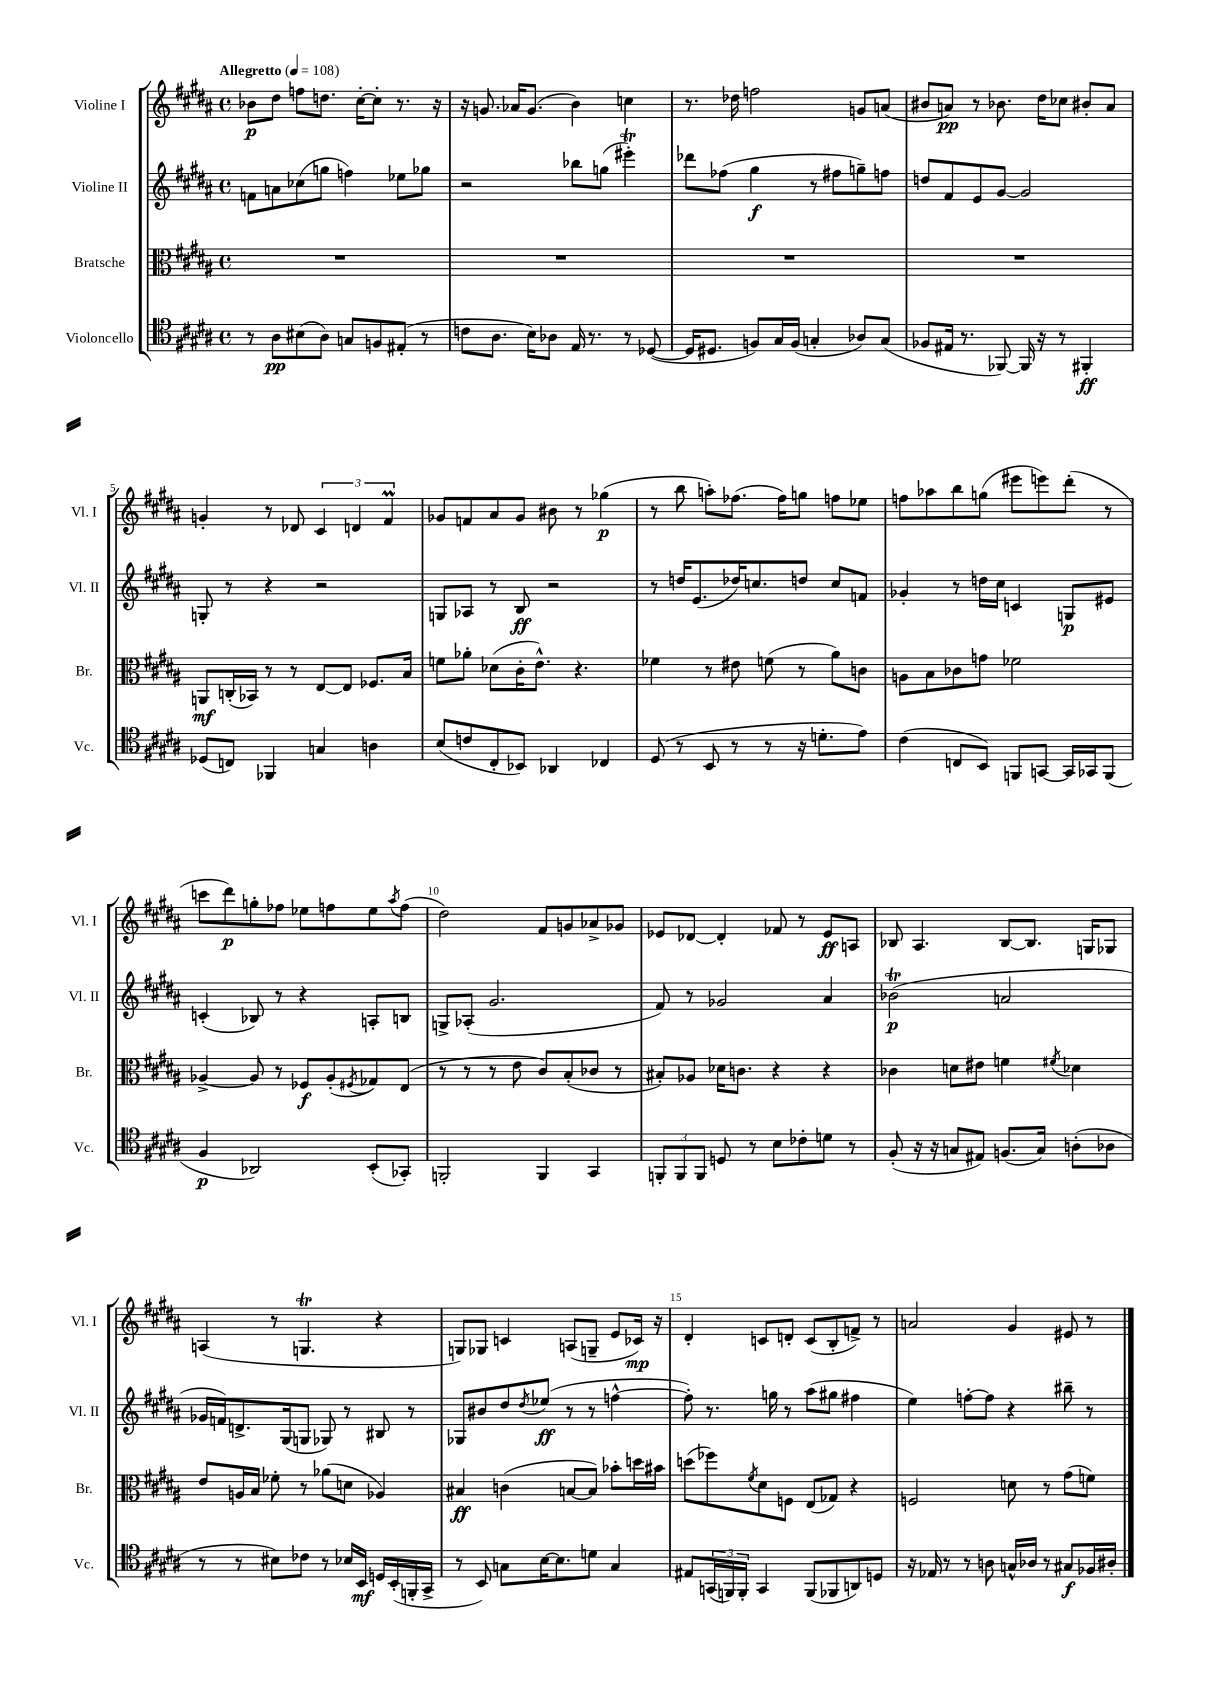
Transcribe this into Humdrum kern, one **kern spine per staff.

**kern	**dynam	**kern	**dynam	**kern	**dynam	**kern	**dynam
*part4	*part4	*part3	*part3	*part2	*part2	*part1	*part1
*staff4	*staff4	*staff3	*staff3	*staff2	*staff2	*staff1	*staff1
*I"Violoncello	*	*I"Bratsche	*	*I"Violine II	*	*I"Violine I	*
*I'Vc.	*	*I'Br.	*	*I'Vl. II	*	*I'Vl. I	*
*clefC4	*	*clefC3	*	*clefG2	*	*clefG2	*
*k[f#c#g#d#a#]	*	*k[f#c#g#d#a#]	*	*k[f#c#g#d#a#]	*	*k[f#c#g#d#a#]	*
*M4/4	*	*M4/4	*	*M4/4	*	*M4/4	*
*met(c)	*	*met(c)	*	*met(c)	*	*met(c)	*
*MM108	*	*MM108	*	*MM108	*	*MM108	*
=1	=1	=1	=1	=1	=1	=1	=1
!	!	!	!	!	!	!LO:TX:a:B:t=Allegretto	!
8r	.	1r	.	8fn\L	.	8b-X\L	p
8A#\L	pp	.	.	8an\	.	8dd#\J	.
(8B#X\	.	.	.	(8cc-X\	.	8ffn\L	.
8A#\J)	.	.	.	8ggn\J	.	8.ddn\J	.
8Gn/L	.	.	.	4ffn\)	.	.	.
.	.	.	.	.	.	[16cc#'\KL	.
8Fn/	.	.	.	.	.	8cc#'\J]	.
(8E#X'/J	.	.	.	8ee-X\L	.	8.r	.
8r	.	.	.	8gg-X\J	.	.	.
.	.	.	.	.	.	16r	.
=2	=2	=2	=2	=2	=2	=2	=2
8cn\L	.	1r	.	2r	.	16r	.
.	.	.	.	.	.	8.gn/	.
8.A#\J	.	.	.	.	.	.	.
.	.	.	.	.	.	16a-X/KL	.
16B\KL)	.	.	.	.	.	(8.g/J	.
8A-X\J	.	.	.	.	.	.	.
16E/	.	.	.	8bb-X\L	.	4b\)	.
8.r	.	.	.	.	.	.	.
.	.	.	.	(8ggn\J	.	.	.
8r	.	.	.	4eee#Xt'\)	.	4ccn\	.
([8D-X/	.	.	.	.	.	.	.
=3	=3	=3	=3	=3	=3	=3	=3
16D-/KL]	.	1r	.	8ddd-X\L	.	8.r	.
8.D#X/J	.	.	.	.	.	.	.
.	.	.	.	(8ff-X\J	.	.	.
.	.	.	.	.	.	16dd-X\	.
8Fn/L)	.	.	.	4gg#\	f	2ffn\	.
16G#/L	.	.	.	.	.	.	.
(16F/JJ	.	.	.	.	.	.	.
4Gn'/	.	.	.	8r	.	.	.
.	.	.	.	8ff#X\L	.	.	.
8A-X/L)	.	.	.	8ggn~\)	.	8gn/L	.
(8G/J	.	.	.	8ffn\J	.	(8an/J	.
=4	=4	=4	=4	=4	=4	=4	=4
8F-X/L	.	1r	.	8ddn/L	.	8b#X/L	.
16E#X/Jk	.	.	.	8f#/	.	8an/J)	pp
8.r	.	.	.	.	.	.	.
.	.	.	.	8e/	.	8r	.
[8FF-X/)	.	.	.	[8g#/J	.	8.b-X\	.
16FF-/]	.	.	.	2g#/]	.	.	.
16r	.	.	.	.	.	16dd#\KL	.
8r	.	.	.	.	.	8cc-X\J	.
4FF#X'/	ff	.	.	.	.	8b#X'/L	.
.	.	.	.	.	.	8a/J	.
!!LO:LB:g=z
=5	=5	=5	=5	=5	=5	=5	=5
(8D-X/L	.	8AAn/L	mf	8Gn'/	.	4gn'/	.
8Cn/J)	.	(16Cn'/L	.	8r	.	.	.
.	.	16BB-X/JJ)	.	.	.	.	.
4FF-X/	.	8r	.	4r	.	8r	.
.	.	8r	.	.	.	8d-X/	.
4Gn/	.	[8E/L	.	2r	.	6c#/	.
.	.	8E/J]	.	.	.	.	.
.	.	.	.	.	.	6dn/	.
4An\	.	8.F-X/L	.	.	.	.	.
.	.	.	.	.	.	6f#M/	.
.	.	16B/Jk	.	.	.	.	.
=6	=6	=6	=6	=6	=6	=6	=6
(8B/L	.	8fn\L	.	8Gn/L	.	8g-X/L	.
8cn/	.	8a-X'\J	.	8A-X/J	.	8fn/	.
8C#'/	.	(8d-X\L	.	8r	.	8a#/	.
8BB-X/J)	.	16c#'\K	.	8B/	ff	8g-/J	.
.	.	8.e^^\J)	.	.	.	.	.
4AA-X/	.	.	.	2r	.	8b#X\	.
.	.	4.r	.	.	.	8r	.
4C-X/	.	.	.	.	.	(4gg-X\	p
=7	=7	=7	=7	=7	=7	=7	=7
(8D#/	.	4f-X\	.	8r	.	8r	.
8r	.	.	.	16ddn/KL	.	8bb\	.
.	.	.	.	(8.e/	.	.	.
8BB/	.	8r	.	.	.	8aan'\L)	.
8r	.	8e#X\	.	16dd-X/K)	.	(8.ff-X\J	.
.	.	.	.	8.ccn/	.	.	.
8r	.	(8fn\	.	.	.	.	.
.	.	.	.	.	.	16ff-\KL)	.
16r	.	8r	.	8ddn/J	.	8ggn\J	.
8.dn'\L	.	.	.	.	.	.	.
.	.	8a#\L)	.	8cc/L	.	8ffn\L	.
8e\J)	.	8cn\J	.	8fn/J	.	8ee-X\J	.
=8	=8	=8	=8	=8	=8	=8	=8
(4c#\	.	8An\L	.	4g-X'/	.	8ffn\L	.
.	.	8B\	.	.	.	8aa-X\	.
8Cn/L	.	8c-X\	.	8r	.	8bb\	.
8BB/J)	.	8gn\J	.	16ddn\LL	.	(8ggn\J	.
.	.	.	.	16cc#\JJ	.	.	.
8FFn/L	.	2f-X\	.	4cn/	.	8eee#X\L	.
[8GGn/J	.	.	.	.	.	8eeen\)	.
16GG/LL]	.	.	.	8Gn/L	p	(8ddd#'\J	.
16GG-X/J	.	.	.	.	.	.	.
(8FF/J	.	.	.	8e#X/J	.	8r	.
!!LO:LB:g=z
=9	=9	=9	=9	=9	=9	=9	=9
4F#/	p	[4A-X^/	.	(4cn'/	.	8cccn\L	.
.	.	.	.	.	.	8ddd#\)	p
2AA-X/)	.	8A-/]	.	8B-X/)	.	8ggn'\	.
.	.	8r	.	8r	.	8ff-X\J	.
.	.	8F-X/L	f	4r	.	8ee-X\L	.
.	.	(8A-'/	.	.	.	8ffn\	.
.	.	8qF#X/	.	.	.	.	.
(8BB'/L	.	8G-X/)	.	8An'/L	.	8ee-\	.
.	.	.	.	.	.	8qaa#/	.
8GG-X'/J)	.	(8E/J	.	8Bn/J	.	(8ff\J	.
=10	=10	=10	=10	=10	=10	=10	=10
2FFn'/	.	8r	.	8Gn^/L	.	2dd#\)	.
.	.	8r	.	(8A-X'/J	.	.	.
.	.	8r	.	2.g#/	.	.	.
.	.	8e\	.	.	.	.	.
4FF/	.	8c#/L)	.	.	.	8f#/L	.
.	.	(8B'/	.	.	.	8gn/	.
4GG#/	.	8c-X/J	.	.	.	8a-X^/	.
.	.	8r	.	.	.	8g-X/J	.
=11	=11	=11	=11	=11	=11	=11	=11
12FFn'/L	.	8B#X'/L)	.	8f#/)	.	8e-X/L	.
12FF/	.	.	.	.	.	.	.
.	.	8A-X/J	.	8r	.	[8d-X/J	.
12FF/J	.	.	.	.	.	.	.
8Dn/	.	16d-X\KL	.	2g-X/	.	4d-'/]	.
.	.	8.cn\J	.	.	.	.	.
8r	.	.	.	.	.	.	.
8B\L	.	4r	.	.	.	8f-X/	.
8c-X'\	.	.	.	.	.	8r	.
8dn\J	.	4r	.	4a#/	.	8e-/L	ff
8r	.	.	.	.	.	8An/J	.
=12	=12	=12	=12	=12	=12	=12	=12
(8F#'/	.	4c-X\	.	(2b-XT\	p	8B-X/	.
16r	.	.	.	.	.	4.A#/	.
16r	.	.	.	.	.	.	.
8Gn/L	.	8dn\L	.	.	.	.	.
8E#X/J)	.	8e#X\J	.	.	.	.	.
(8.Fn/L	.	4fn\	.	2an/	.	[8B-/L	.
.	.	.	.	.	.	8.B-/J]	.
16G/Jk)	.	.	.	.	.	.	.
.	.	8qf#X/	.	.	.	.	.
(8An'\L	.	4d-X\	.	.	.	.	.
.	.	.	.	.	.	16Gn/KL	.
8A-X\J	.	.	.	.	.	8G-X/J	.
!!LO:LB:g=z
=13	=13	=13	=13	=13	=13	=13	=13
8r	.	8e/L	.	16g-X/LL	.	(4An/	.
.	.	.	.	16fn/J)	.	.	.
8r	.	16An/L	.	8.dn^/	.	.	.
.	.	16B/JJ	.	.	.	.	.
8B#X\L)	.	8f-X'\	.	.	.	8r	.
.	.	.	.	(16G#/k	.	.	.
8c-X\J	.	8r	.	8Gn/J	.	4.GnT/	.
8r	.	(8a-X\L	.	8G-X/)	.	.	.
16B-X/LL	.	8dn\J	.	8r	.	.	.
16BB/JJ	mf	.	.	.	.	.	.
16Dn/LL	.	4A-X/)	.	8B#X/	.	4r	.
(16BB'/	.	.	.	.	.	.	.
16FFn'/	.	.	.	8r	.	.	.
16GG#^/JJ	.	.	.	.	.	.	.
=14	=14	=14	=14	=14	=14	=14	=14
8r	.	4B#X/	ff	8G-X/L	.	8Gn/L)	.
8BB/)	.	.	.	8b#X/	.	8G-X/J	.
8Gn\L	.	(4cn\	.	8dd#/	.	4cn/	.
.	.	.	.	8qdd#/	.	.	.
[16B\K	.	.	.	(8ee-X/J	ff	.	.
8.B\]	.	.	.	.	.	.	.
.	.	[8Bn/L	.	8r	.	(8An/L	.
8dn\J	.	8B/J])	.	8r	.	8Gn~/J	.
4G/	.	8b-X'\L	.	[4ffn^^\	.	8e/L	.
.	.	16ddn\L	.	.	.	16c-X/Jk)	mp
.	.	16b#X\JJ	.	.	.	16r	.
=15	=15	=15	=15	=15	=15	=15	=15
8E#X/L	.	(8ddn\L	.	8ff'\])	.	4d#'/	.
(24GGn/L	.	8ff-X\)	.	8.r	.	.	.
24FFn/)	.	.	.	.	.	.	.
24FF'/JJ	.	.	.	.	.	.	.
.	.	8qf#/	.	.	.	.	.
4GG/	.	8d#\	.	.	.	8cn/L	.
.	.	.	.	16ggn\	.	.	.
.	.	8Fn\J	.	8r	.	8dn'/J	.
(8FF/L	.	(8E/L	.	(8aa#\L	.	(8c/L	.
8FF-X/	.	8G-X/J)	.	8gg#X\J	.	8B'/	.
8AAn/)	.	4r	.	4ff#X\	.	8fn^/J)	.
8Dn/J	.	.	.	.	.	8r	.
=16	=16	=16	=16	=16	=16	=16	=16
16r	.	2Fn/	.	4ee\)	.	2an/	.
16E-X/	.	.	.	.	.	.	.
8r	.	.	.	.	.	.	.
8r	.	.	.	[8ffn'\L	.	.	.
8An\	.	.	.	8ff\J]	.	.	.
16Gn^^/LL	.	8dn\	.	4r	.	4g#/	.
16A-X/JJ	.	.	.	.	.	.	.
8r	.	8r	.	.	.	.	.
8G#X/L	f	(8g#\L	.	8bb#X~\	.	8e#X/	.
16F-X/L	.	8fn\J)	.	8r	.	8r	.
16A#X'/JJ	.	.	.	.	.	.	.
==	==	==	==	==	==	==	==
*-	*-	*-	*-	*-	*-	*-	*-
